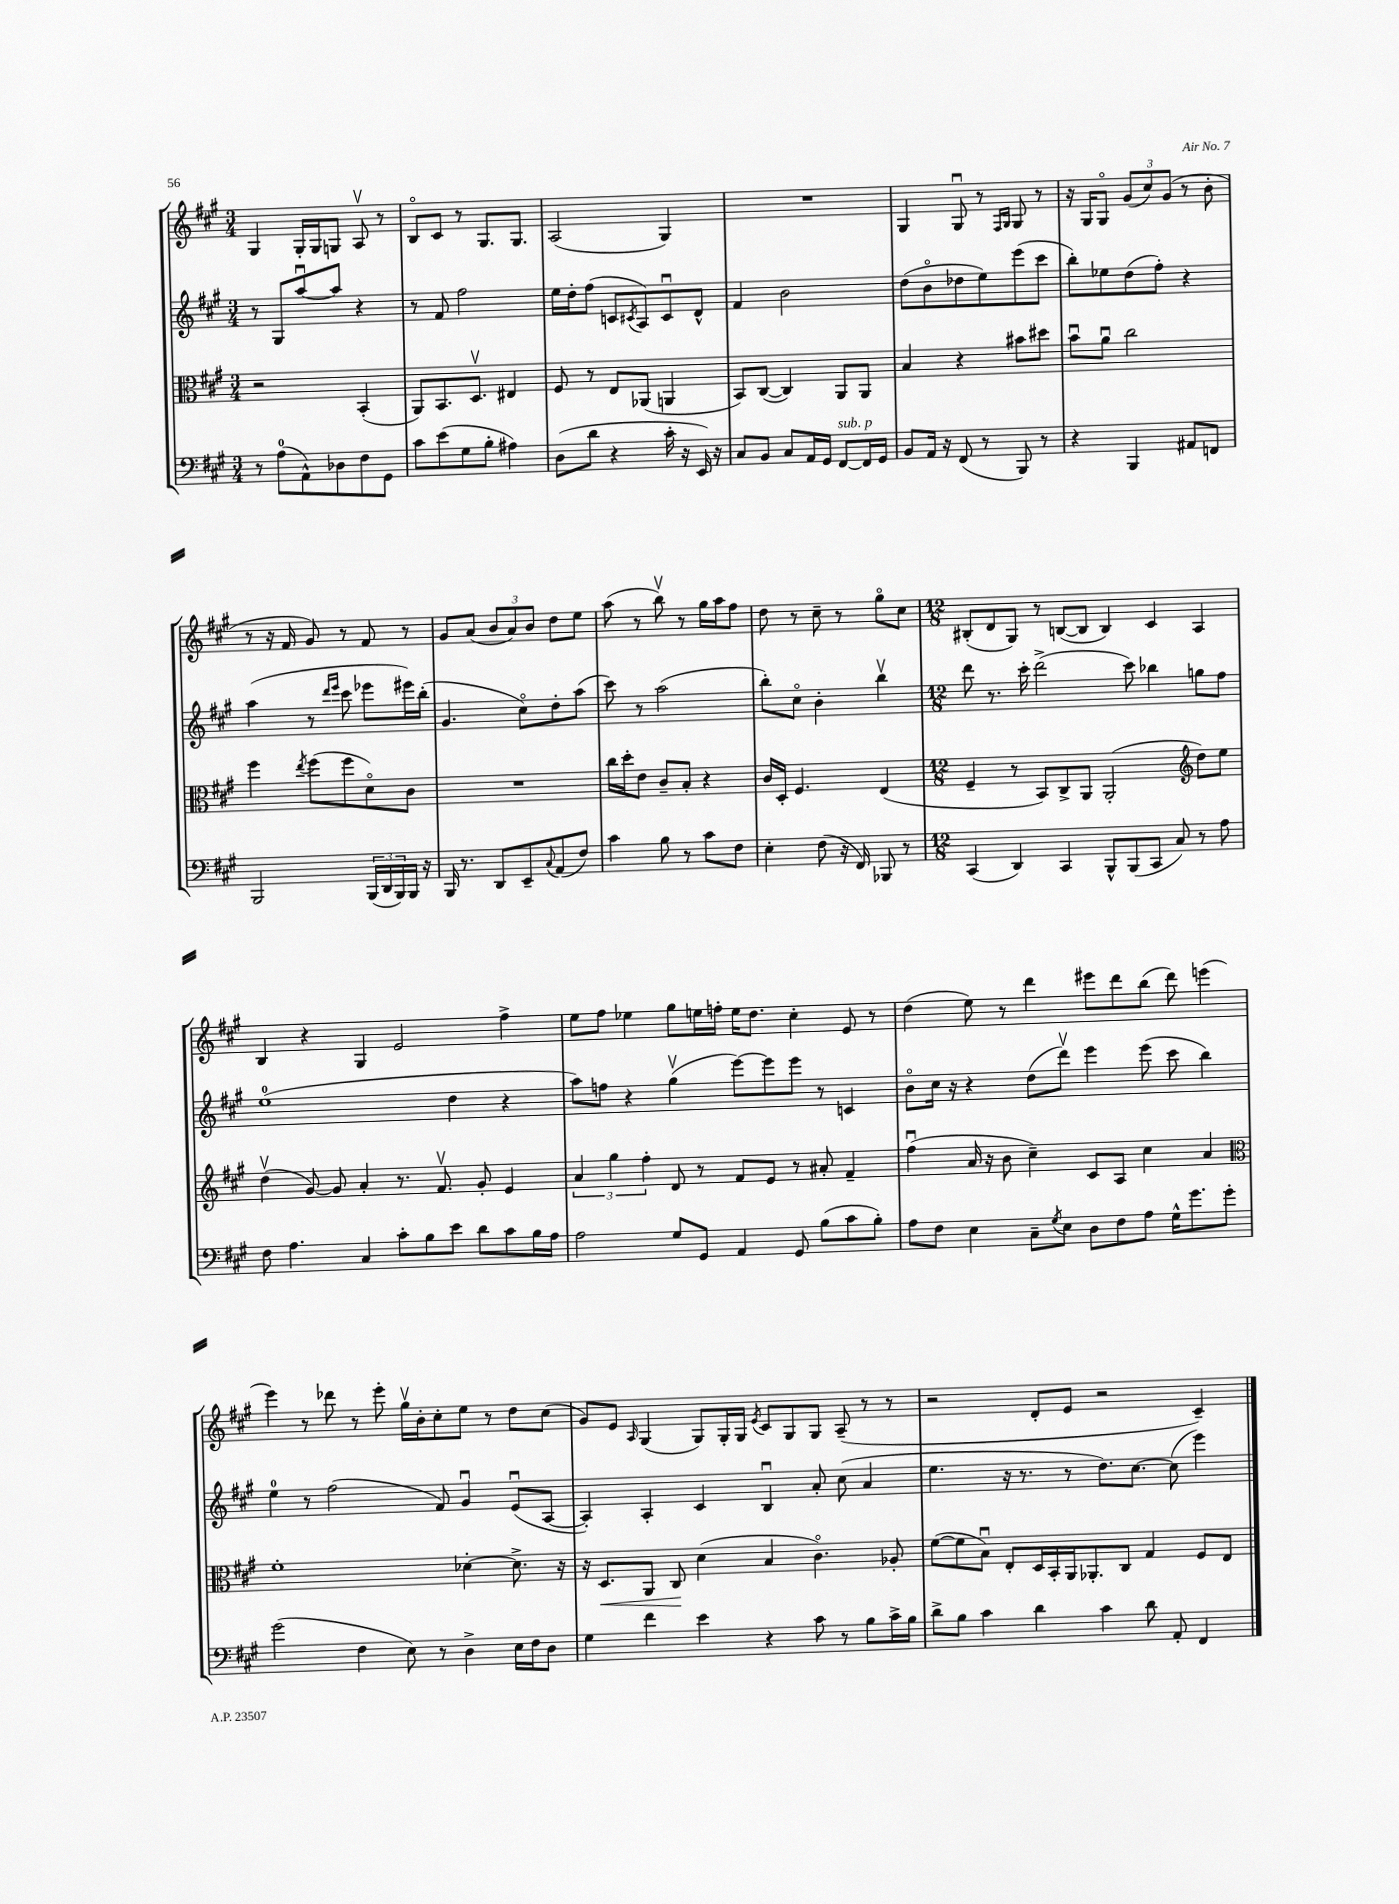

**kern	**kern	**kern	**kern
*staff4	*staff3	*staff2	*staff1
*clefF4	*clefC3	*clefG2	*clefG2
*k[f#c#g#]	*k[f#c#g#]	*k[f#c#g#]	*k[f#c#g#]
*M3/4	*M3/4	*M3/4	*M3/4
8r	2r	8r	4G#
(8A	.	8G#	.
8AA^^)	.	[8aau	16G#'
.	.	.	16G#
8D-	.	8aa]	8G
8F#	(4BB'	4r	8Av
8GG#	.	.	8r
=	=	=	=
8c#	8AA)	8r	8Bo
(8e	8.BB	8f#	8c#
8G#	.	2ff#	8r
.	8.Dv	.	.
8B'	.	.	8.G#
4A#)	4E#	.	.
.	.	.	8.G#
=	=	=	=
(8D	8F#	16ee	(2A
.	.	16dd'	.
8d	8r	(8ff#	.
4r	8E	8c	.
.	.	8qc#	.
.	(8AA-	8A)	.
16c#'	4AA	8c#u	4G#)
16r	.	.	.
16EE)	.	8d^^	.
16r	.	.	.
=	=	=	=
8C#	8BB)	4f#	2.r
8BB	([8C#	.	.
8C#	4C#])	2b	.
16AA	.	.	.
16GG#	.	.	.
[8FF#	8AA	.	.
16FF#]	8AA	.	.
16GG#	.	.	.
=	=	=	=
8BB	4B	(8dd	4G#
16AA	.	8bo	.
16r	.	.	.
(8FF#	4r	8dd-	8G#u
8r	.	8ee)	8r
.	.	.	16qqF#
.	.	.	16qqG#
8BBB)	8b#	(8eee	8G#
8r	8dd#	8ccc#	8r
=	=	=	=
4r	8bu	8bb')	16r
.	.	.	16G#
.	8au	8ee-	8G#o
4BBB	2cc#	(8dd	(12g#
.	.	.	12cc#)
.	.	8ff#')	.
.	.	.	(12g#
8AA#	.	4r	8r
8FF	.	.	8b'
=	=	=	=
2BBB	4ff#	(4aa	8r
.	.	.	16r
.	.	.	16f#
.	8qee	.	.
.	(8ff#	8r	8g#)
.	.	16qqddd	.
.	.	16qqeee	.
.	8ff#	8ccc#	8r
(24BBB	8do)	8eee-	8f#
24DD	.	.	.
24BBB)	.	.	.
16BBB	8c#	16eee#)	8r
16r	.	(16bb'	.
=	=	=	=
16BBB	2.r	4.g#	8g#
8.r	.	.	.
.	.	.	(8a
8DD	.	.	12b
.	.	.	12a)
8EE~	.	8cc#o)	.
.	.	.	12b
8qqC#	.	.	.
(8AA	.	8dd'	8dd
8F#)	.	(8aa	8ee
=	=	=	=
4c#	16cc#	8ccc#)	(8aa
.	16dd'	.	.
.	8e	8r	8r
8B	8c#~	(2aa	8bbv)
8r	8B'	.	8r
8c#	4r	.	16gg#
.	.	.	16aa
8F#	.	.	8ff#
=	=	=	=
4E'	16c#	8bb')	8dd
.	16D'	.	.
.	4.F#	8cc#o	8r
(8F#	.	4b'	8cc#~
16r	.	.	8r
16FF#)	.	.	.
8BBB-	(4E	4bbv	8gg#o
8r	.	.	8cc#
=	=	=	=
*M12/8	*M12/8	*M12/8	*M12/8
(4CC#	4F#~	8ddd	(8B#'
.	.	8.r	8d
4DD)	8r	.	8G#)
.	.	16ccc#'	.
.	8BB)	(2ddd^	8r
4CC#	8C#^	.	([8B
.	8AA	.	8B]
8BBB^^	(2AA'	.	4B)
(8BBB	.	8ccc#)	.
8CC#	.	4bb-	4c#
8C#)	.	.	.
*	*clefG2	*	*
8r	8dd)	8gg	4A
8A	8ee	8ff#	.
=	=	=	=
8F#	(4ddv	(1ee	4B
4.A	.	.	.
.	[8g#)	.	4r
.	8g#]	.	.
4C#	4a'	.	4G#
8c#'	8.r	.	2e
8B	.	.	.
.	8.f#v	.	.
8e	.	4dd	.
8d	8g#'	.	.
8c#	4e	4r	4ff#^
16B	.	.	.
16A	.	.	.
=	=	=	=
2A	6a	8aa)	8ee
.	.	8ff	8ff#
.	6gg#	.	.
.	.	4r	4ee-
.	6ff#'	.	.
8G#	8d	(4gg#v	8gg#
8GG#	8r	.	16ee
.	.	.	16ff'
4AA	8f#	[8eee)	16ee
.	.	.	8.dd
.	8e	8eee]	.
8GG#	8r	8eee	4cc#'
(8B	8a#'	8r	.
8c#	4f#~	4c	8e
8B')	.	.	8r
=	=	=	=
8A	(4ff#u	8bo	(4dd
8F#	.	16cc#	.
.	.	16r	.
4E	16a	4r	8ee)
.	16r	.	.
.	8b	.	8r
8C#~	4cc#~)	(8dd	4ddd
8qG#	.	.	.
8E	.	8dddv)	.
8D	8c#	4eee	8eee#
8F#	8A	.	8ddd
8A	4cc#	(8eee	(8bb
16G#^^	.	8ccc#	8ddd)
8.g#	.	.	.
.	4a	4bb)	(4eee
8g#'	.	.	.
=	=	=	=
*	*clefC3	*	*
(2g#	1f#'	4ee	4eee)
.	.	8r	8r
.	.	(2ff#	8ddd-
4F#	.	.	8r
.	.	.	8eee'
8E)	.	.	16gg#v
.	.	.	16b'
8r	.	8f#)	8cc#'
4D^	[4d-'	4g#u	8ee
.	.	.	8r
16E	8.d-^]	(8eu	8dd
16F#	.	.	.
8D	.	[8A	(8cc#
.	16r	.	.
=	=	=	=
4G#	16r	4A'])	8g#)
.	8.D	.	.
.	.	.	8e
.	.	.	16qqA
4f#	8AA	4A'	(4G#
.	8C#	.	.
4e	(4d	4c#	8G#)
.	.	.	16G#'
.	.	.	16G#
.	.	.	8qe
4r	4B	4Bu	8c#
.	.	.	8G#
8c#	4.c#o)	8a'	8G#
8r	.	(8cc#	(8A~
8B	.	4a	8r
16c#^	8A-'	.	8r
16B	.	.	.
=	=	=	=
8d^	([8f#	4.ee	2r
8B	8f#]	.	.
4c#	8Bu)	.	.
.	8E'	16r	.
.	.	8.r	.
4d	16D	.	8d'
.	16BB'	.	.
.	16AA	8r	8e
.	8.AA-'	.	.
4c#	.	8.dd)	2r
.	8C#	.	.
.	.	[8.cc#	.
8d	4G#	.	.
8AA'	.	(8cc#]	.
4FF#	8F#	4eee)	4c#~)
.	8E	.	.
==	==	==	==
*-	*-	*-	*-
